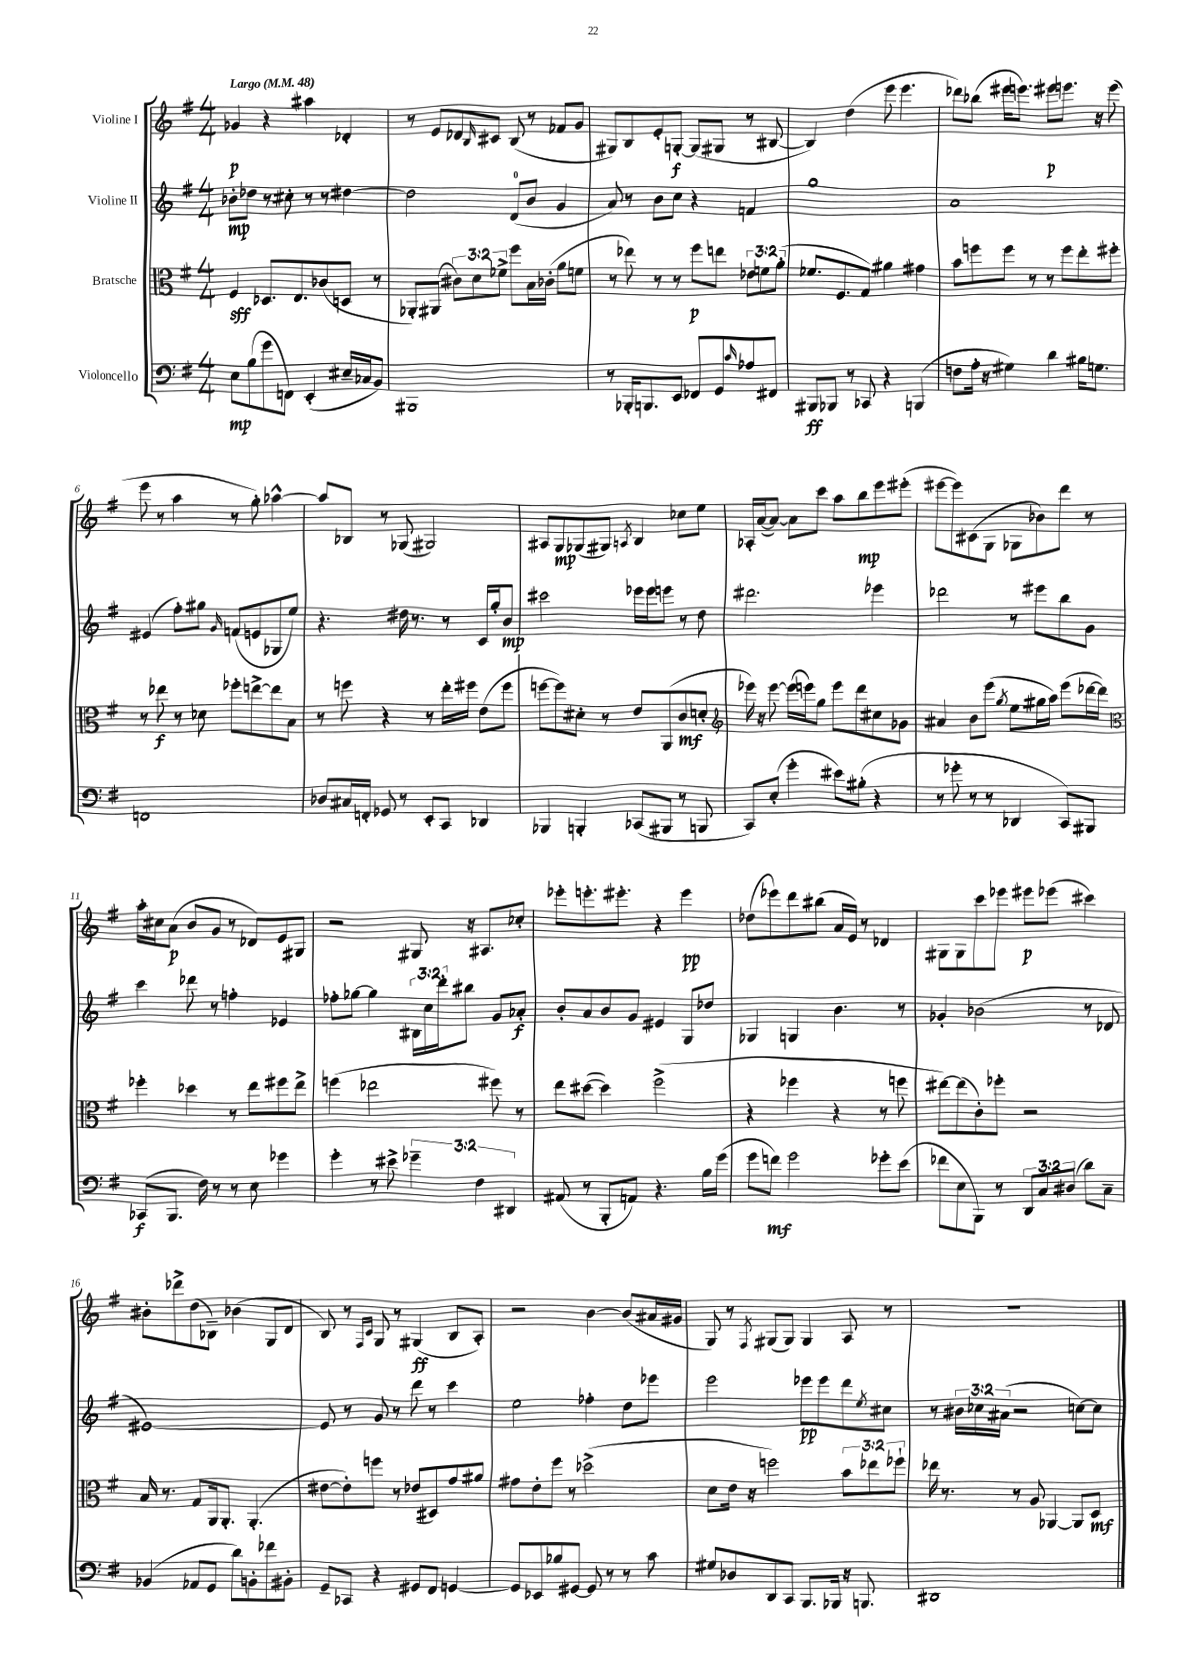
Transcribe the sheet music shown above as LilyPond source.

<<
\new StaffGroup <<
\new Staff = "s0" \with { instrumentName = "Violine I" } {
    \clef treble \key g \major \numericTimeSignature \time 4/4 \tempo "Largo" 4 = 48
    ges'4\p r4 ais''4 des'4-. |
    r8 e'8 des'8 \grace { b16 } cis'8 b8( r8 fes'8 g'8 |
    gis8) b8 e'8-. g8~-.\f g8( gis8 r8 bis8~ |
    bis4) d''4( e'''8 e'''4. |
    des'''8) bes''8( eis'''16 e'''8.) eis'''8\p e'''8. r16 e'''8( |
    e'''8 r8 a''4 r8 g''8-.) aes''4~-^ |
    aes''8 bes8 r8 ges8( gis2) |
    ais8 g8\mp ges8( gis8) \acciaccatura { a8 } b4 ces''8 e''8 |
    aes16-. a'16~( a'8~) a'8 c'''8 a''8 b''8\mp e'''8 eis'''8-.( |
    eis'''8~ eis'''8) cis'8( g8 ges8 bes'8) d'''8 r8 |
    a''16-. cis''16 a'8\p( b'8 g'8 r8 des'8) e'8 gis8 |
    r2 gis8 r16 ais8. ces''8-. |
    ees'''8-. e'''8.-. eis'''8.-. r4 eis'''4\pp |
    des''8( ees'''8) d'''8 bis''8( a'16 e'16) r8 des'4 |
    gis8 gis8 c'''8 ees'''8 eis'''8\p ees'''8( cis'''4) |
    bis'8-. des'''8-> d''8( bes8--) bes'4( g8 d'8 |
    b8) r8 \grace { fis16 c'16 } g8 r8 gis4\ff( b8 a8-.) |
    r2 b'4~ b'8( ais'16 gis'16 |
    g8) r8 \acciaccatura { fis8 } gis8( gis8) gis4 a8 r8 |
    R1 \bar "|." |
}
\new Staff = "s1" \with { instrumentName = "Violine II" } {
    \clef treble \key g \major \numericTimeSignature \time 4/4 \override Staff.TupletNumber.text = #tuplet-number::calc-fraction-text
    bes'8-.\mp des''8 r8 cis''8-. r8 r8 dis''4~ |
    dis''2 d'8-0( b'8 g'4 |
    a'8) r8 b'8 c''8 r4 f'4 |
    g''1 |
    a'1 |
    eis'4( fis''8-.) gis''8 \grace { g'16 } f'8( e'8 ges8 e''8) |
    r4. dis''16 r8. r8 c'16 g''16-. b'8\mp |
    cis'''2 ees'''16 ees'''16 e'''8 r8 d''8 |
    dis'''2. ees'''4 |
    des'''2 r8 eis'''8 b''8 g'8 |
    c'''4 des'''8 r8 f''4-. ees'4 |
    fes''8-. ges''8~ ges''4 \tuplet 3/2 { bis16 c''16 d'''16-. } bis''8 g'8 aes'8-.\f |
    b'8-. a'8 b'8 g'8 eis'4 g8 des''8 |
    ges4 g4 b'4. r8 |
    ges'4-. bes'2( r8 des'8 |
    eis'1~) |
    eis'8 r8 g'8 r8 d'''8 r8 c'''4 |
    e''2 fes''4-. d''8 ees'''8 |
    e'''2 ees'''8\pp ees'''8 d'''8 \acciaccatura { e''8 } cis''8 |
    r8 \tuplet 3/2 { bis'16 ces''16 ais'16( } r2 c''8~) c''8 \bar "|." |
}
\new Staff = "s2" \with { instrumentName = "Bratsche" } {
    \clef alto \key g \major \numericTimeSignature \time 4/4 \override Staff.TupletNumber.text = #tuplet-number::calc-fraction-text
    fis4\sff des8. e8. ces'8( d8 r8 |
    aes,8-.) ais,8( \tuplet 3/2 { cis'8) d'8 fes'8-> } fis''8 b16 ces'16-.( a'8 f'8 |
    r8 ees''8) r8 r8 fis''8\p e''8 \tuplet 3/2 { ees'8 f'8 a'8-.( } |
    fes'8. fis8. g8) ais'4 gis'4 |
    b'8 f''8 f''8 r8 r8 f''8 e''8-. fis''8-. |
    r8 ees''8\f r8 des'8 fes''8-. e''8~-> e''8 b8 |
    r8 f''8 r4 r8 e''16-. fis''16 e'8( fis''8 |
    f''8~ f''8) dis'8-. r8 e'8 a,8( c'8\mf d'8-. |
    \clef treble ees'''16) r16 ees'''8~ ees'''16( e'''16) g''8 e'''8 d'''8 cis''8 ges'8 |
    ais'4 b'8 e'''8( \acciaccatura { g''8 } e''8 gis''16 a''16) e'''8( des'''16~ des'''16) |
    \clef alto fes''4-. des''4 r8 e''8 fis''8 e''8-> |
    f''4( ees''2 fis''8) r8 |
    e''8 dis''8~( dis''4) fis''2->( |
    r4 fes''4 r4 r8 f''8 |
    eis''8~) eis''8( c'8-.) fes''8-. r2 |
    b16 r8. g8 a,16 a,8.-. a,4.-.( |
    eis'8~ eis'8-.) f''8 r8 ees'8( dis8) g'8 ais'8 |
    gis'8 e'8-. fis''8 r8 des''2->( |
    d'8 e'16 r16 f''2) \tuplet 3/2 { b'8 ees''8 fes''8-! } |
    ees''16 r8. r8 a8 aes,4~ aes,8 d8\mf \bar "|." |
}
\new Staff = "s3" \with { instrumentName = "Violoncello" } {
    \clef bass \key g \major \numericTimeSignature \time 4/4 \override Staff.TupletNumber.text = #tuplet-number::calc-fraction-text
    e8\mp b8( g'8 f,8) e,4-.( eis16-- ces16 b,8) |
    bis,,1 |
    r8 bes,,16-. b,,8. e,8 fes,8 g,8 \grace { c'16 } aes8 fis,8 |
    bis,,8\ff bes,,8 r8 ces,8 r4 b,,4( |
    f8 a16-. r16 gis4) d'4 bis16 g8. |
    f,1 |
    des8 cis16 f,16-. ges,8 r8 e,8-. c,8 des,4 |
    bes,,4 b,,4-. ces,8( bis,,8 r8 b,,8 |
    c,8) e8-.( g'4-. eis'8) bis8-.( r4 |
    r8 ges'8-. r8 r8 des,4 c,8) bis,,8 |
    ces,8\f( b,,8. fis16) r8 r8 e8 ges'4 |
    g'4-. r8 eis'8-> \tuplet 3/2 { ges'4-- fis4 dis,4 } |
    ais,8( r8 b,,8-. a,8) r4. b16 g'16( |
    g'8 f'8\mf) g'2 ges'8-. e'8( |
    fes'8 e8 b,,8) r8 \tuplet 3/2 { d,8 c8 dis8( } d'8) c8-- |
    bes,4( aes,8 g,8 d'8) b,8-. fes'8 bis,8-. |
    g,8-- ces,8 r4 gis,8 fis,8 g,4~ |
    g,8 ees,8 bes8 gis,8~ gis,8 r8 r8 c'8 |
    gis8 des8 d,8 c,8 b,,8. bes,,16 r16 b,,8. |
    dis,1 \bar "|." |
}
>>
>>
